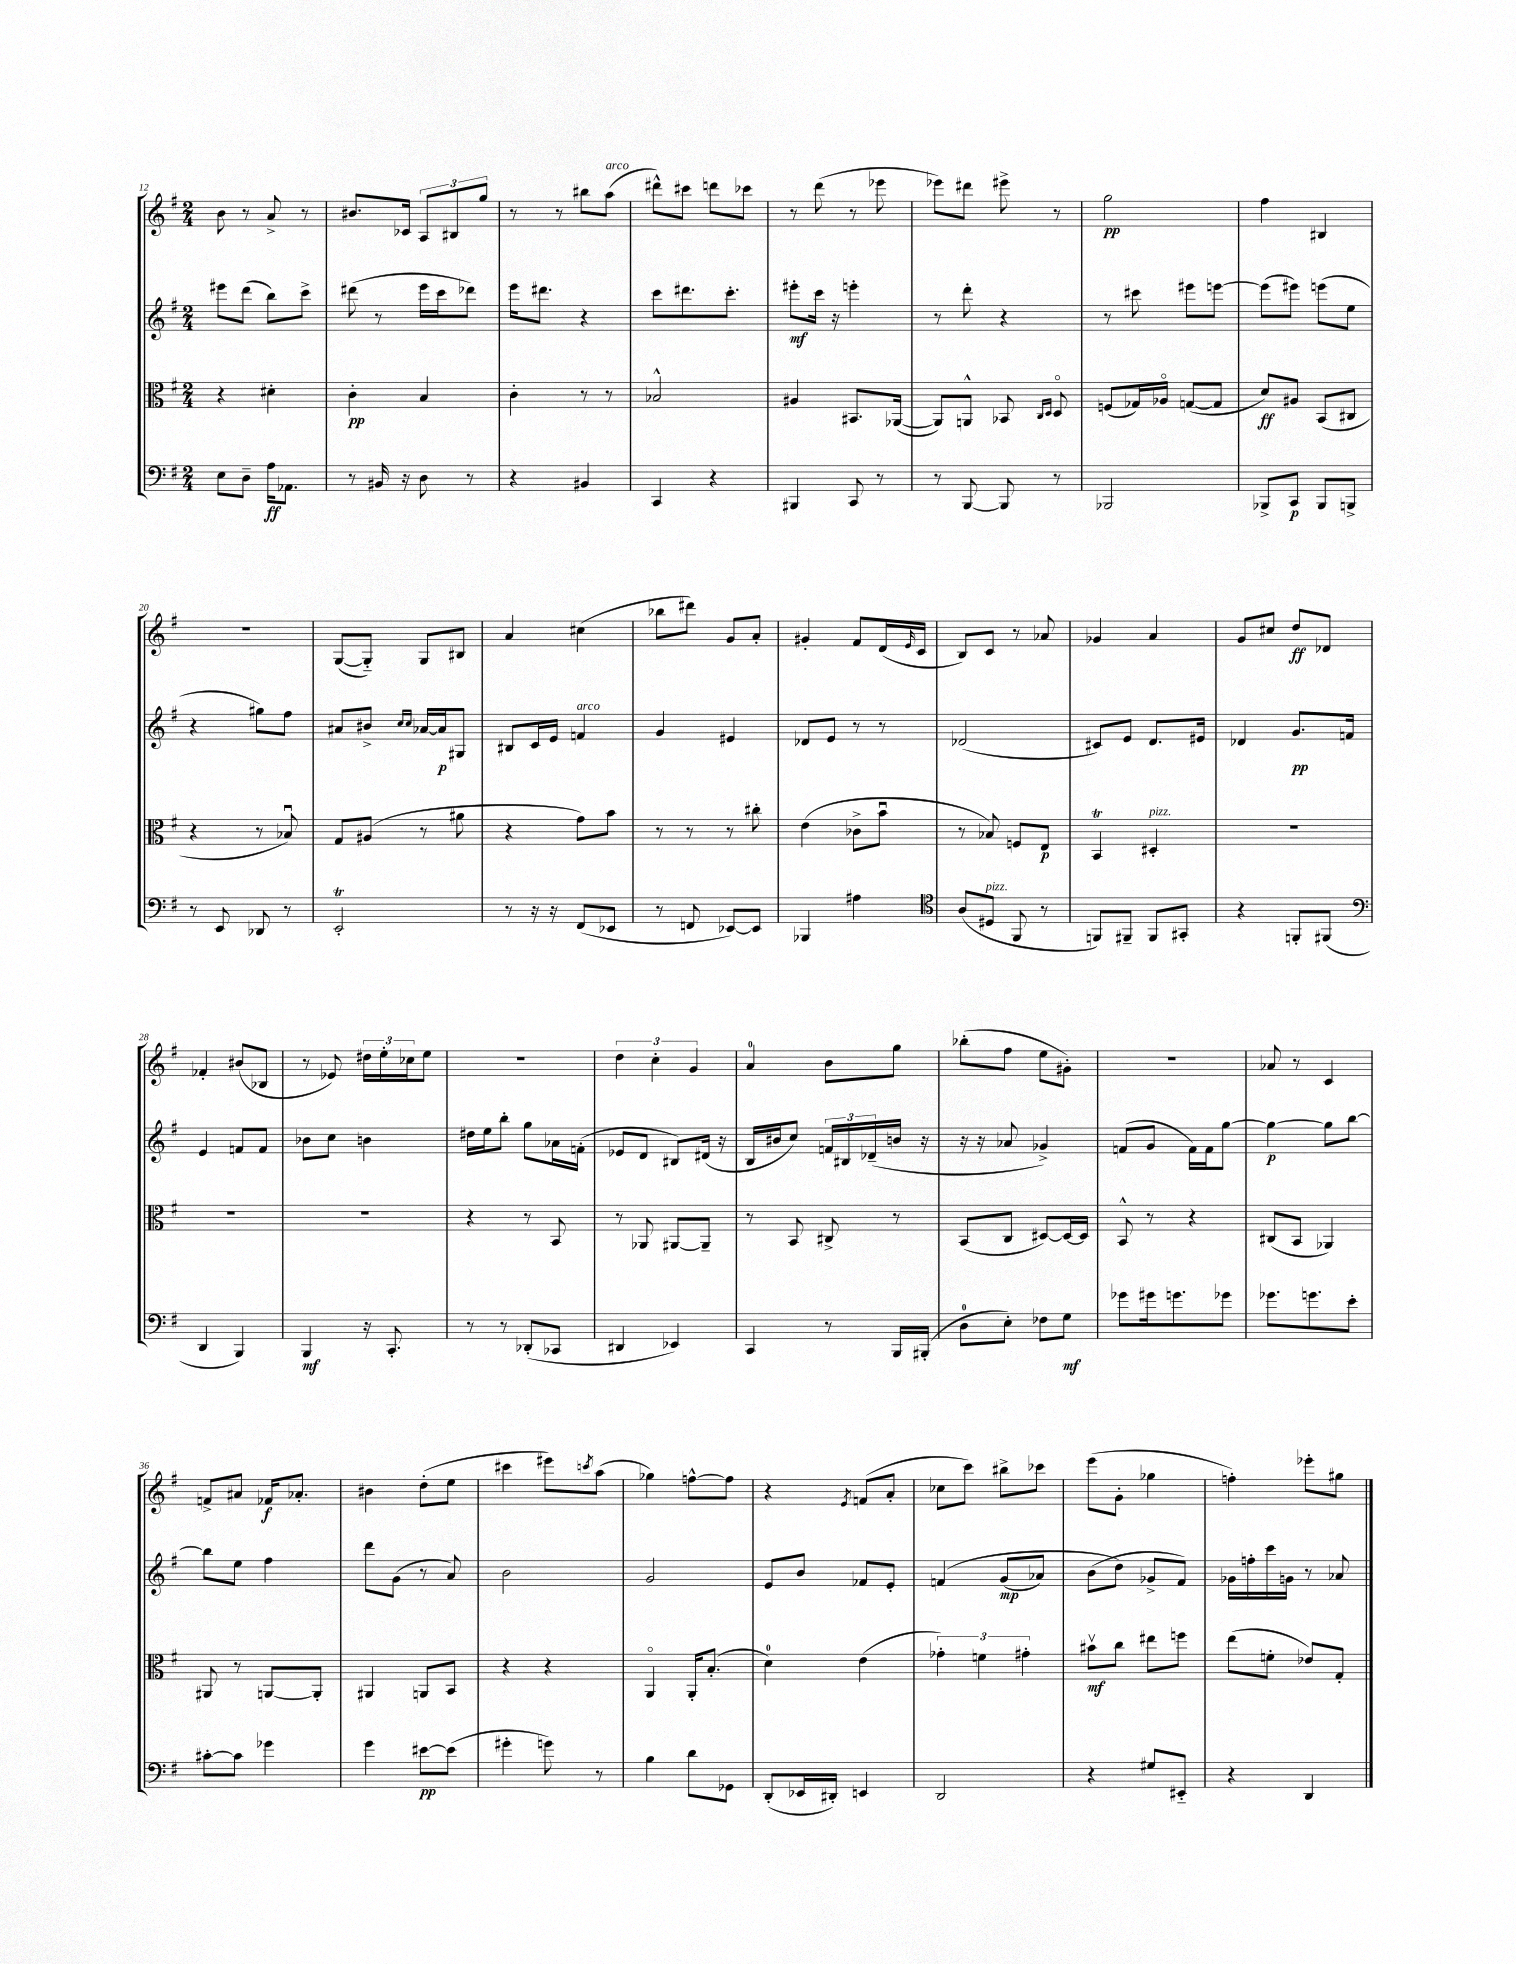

**kern	**dynam	**kern	**dynam	**kern	**dynam	**kern	**dynam
*part4	*part4	*part3	*part3	*part2	*part2	*part1	*part1
*staff4	*staff4	*staff3	*staff3	*staff2	*staff2	*staff1	*staff1
*clefF4	*	*clefC3	*	*clefG2	*	*clefG2	*
*k[f#]	*	*k[f#]	*	*k[f#]	*	*k[f#]	*
*M2/4	*	*M2/4	*	*M2/4	*	*M2/4	*
=12	=12	=12	=12	=12	=12	=12	=12
8E\L	.	4r	.	8eee#X\L	.	8b\	.
8D~\J	.	.	.	(8ddd\J	.	8r	.
16A\KL	ff	4d#X'\	.	8bb\L)	.	8a^/	.
8.AA-X\J	.	.	.	.	.	.	.
.	.	.	.	8ccc^\J	.	8r	.
=13	=13	=13	=13	=13	=13	=13	=13
8r	.	4c'\	pp	(8ddd#X\	.	8.b#X/L	.
16BB#X/	.	.	.	8r	.	.	.
16r	.	.	.	.	.	16c-X/Jk	.
8D\	.	4B/	.	16eee\LL	.	12A/L	.
.	.	.	.	16ccc\J	.	.	.
.	.	.	.	.	.	12B#X/	.
8r	.	.	.	8ddd-X\J)	.	.	.
.	.	.	.	.	.	12gg/J	.
=14	=14	=14	=14	=14	=14	=14	=14
4r	.	4c'\	.	16eee\KL	.	8r	.
.	.	.	.	8.ddd#X\J	.	.	.
.	.	.	.	.	.	8r	.
4BB#X/	.	8r	.	4r	.	8bb#X\L	.
!	!	!	!	!	!	!LO:TX:a:i:t=arco	!
.	.	8r	.	.	.	(8aa\J	.
=15	=15	=15	=15	=15	=15	=15	=15
4CC/	.	2B-X^^/	.	8ccc\L	.	8ddd#X^^\L)	.
.	.	.	.	8.ddd#X\	.	8ccc#X\J	.
4r	.	.	.	.	.	8dddn\L	.
.	.	.	.	8.ccc'\J	.	.	.
.	.	.	.	.	.	8ccc-X\J	.
=16	=16	=16	=16	=16	=16	=16	=16
4BBB#X/	.	4A#X/	.	8eee#X'\L	mf	8r	.
.	.	.	.	16ccc\Jk	.	(8ddd\	.
.	.	.	.	16r	.	.	.
8CC/	.	8.BB#X/L	.	4eeen'\	.	8r	.
8r	.	.	.	.	.	8eee-X\	.
.	.	([16AA-X/Jk	.	.	.	.	.
=17	=17	=17	=17	=17	=17	=17	=17
8r	.	8AA-/L])	.	8r	.	8eee-X\L)	.
[8BBB/	.	8AAn^^/J	.	8ddd'\	.	8ddd#X\J	.
8BBB/]	.	8BB-X/	.	4r	.	8eee#X^\	.
.	.	16qqC/LL	.	.	.	.	.
.	.	16qqD/JJ	.	.	.	.	.
8r	.	8D/	.	.	.	8r	.
=18	=18	=18	=18	=18	=18	=18	=18
2BBB-X/	.	(8Fn/L	.	8r	.	2gg\	pp
.	.	16G-X/L)	.	8ccc#X\	.	.	.
.	.	16A-X/JJ	.	.	.	.	.
.	.	([8Gn/L	.	8eee#X\L	.	.	.
.	.	8G/J]	.	[8eeen\J	.	.	.
=19	=19	=19	=19	=19	=19	=19	=19
8BBB-X^/L	.	8d/L)	ff	(8eee\L]	.	4ff#\	.
8CC/J	p	8A#X/J	.	8eee#X\J)	.	.	.
8BBB-/L	.	(8BB/L	.	(8eeen\L	.	4B#X/	.
8BBBn^/J	.	8C#X/J	.	8ee\J	.	.	.
!!LO:LB:g=z
=20	=20	=20	=20	=20	=20	=20	=20
8r	.	4r	.	4r	.	2r	.
8EE/	.	.	.	.	.	.	.
8DD-X/	.	8r	.	8gg#X\L)	.	.	.
8r	.	8B-Xu/)	.	8ff#\J	.	.	.
=21	=21	=21	=21	=21	=21	=21	=21
2EET'/	.	8G/L	.	8a#X/L	.	([8G/L	.
.	.	(8A#X/J	.	8b#X^/J	.	8G/J])	.
.	.	.	.	16qqcc/LL	.	.	.
.	.	.	.	16qqcc/JJ	.	.	.
.	.	8r	.	[16a-X/LL	.	8G/L	.
.	.	.	.	16a-/J]	p	.	.
.	.	8a#X\	.	8G#X/J	.	8B#X/J	.
=22	=22	=22	=22	=22	=22	=22	=22
8r	.	4r	.	8B#X/L	.	4a/	.
16r	.	.	.	16c/L	.	.	.
16r	.	.	.	16e/JJ	.	.	.
!	!	!	!	!LO:TX:a:i:t=arco	!	!	!
(8FF#/L	.	8g\L)	.	4fn/	.	(4cc#X\	.
8EE-X/J	.	8b\J	.	.	.	.	.
=23	=23	=23	=23	=23	=23	=23	=23
8r	.	8r	.	4g/	.	8bb-X\L	.
8FFn/	.	8r	.	.	.	8ddd#X\J)	.
[8EE-X/L)	.	8r	.	4e#X/	.	8g/L	.
8EE-/J]	.	8cc#X'\	.	.	.	8a'/J	.
=24	=24	=24	=24	=24	=24	=24	=24
4BBB-X/	.	(4e\	.	8d-X/L	.	4g#X'/	.
.	.	.	.	8e/J	.	.	.
4A#X\	.	8c-X^\L	.	8r	.	8f#/L	.
.	.	8bu\J	.	8r	.	(16d/L	.
.	.	.	.	.	.	16qqe/	.
.	.	.	.	.	.	16c/JJ	.
=25	=25	=25	=25	=25	=25	=25	=25
*clefC4	*	*	*	*	*	*	*
(8A/L	.	8r	.	(2d-X/	.	8B/L)	.
!LO:TX:a:i:t=pizz.	!	!	!	!	!	!	!
8D#X/J	.	8B-X/)	.	.	.	8c/J	.
8FF#/	.	8Fn/L	.	.	.	8r	.
8r	.	8E/J	p	.	.	8a-X/	.
=26	=26	=26	=26	=26	=26	=26	=26
8FFn/L)	.	4BBt/	.	8c#X/L)	.	4g-X/	.
8FF#X~/J	.	.	.	8e/J	.	.	.
!	!	!LO:TX:a:i:t=pizz.	!	!	!	!	!
8FF#/L	.	4D#X'/	.	8.d/L	.	4a/	.
8GG#X'/J	.	.	.	.	.	.	.
.	.	.	.	16e#X/Jk	.	.	.
=27	=27	=27	=27	=27	=27	=27	=27
4r	.	2r	.	4d-X/	.	8g/L	.
.	.	.	.	.	.	8cc#X/J	.
8FFn'/L	.	.	.	8.g/L	pp	8dd/L	ff
(8FF#X/J	.	.	.	.	.	8d-X/J	.
.	.	.	.	16fn/Jk	.	.	.
!!LO:LB:g=z
=28	=28	=28	=28	=28	=28	=28	=28
*clefF4	*	*	*	*	*	*	*
4DD/	.	2r	.	4e/	.	4f-X'/	.
4BBB/)	.	.	.	8fn/L	.	(8b#X/L	.
.	.	.	.	8f/J	.	8B-X/J	.
=29	=29	=29	=29	=29	=29	=29	=29
4BBB/	mf	2r	.	8b-X\L	.	8r	.
.	.	.	.	8cc\J	.	8e-X/)	.
16r	.	.	.	4bn\	.	24dd#X\LL	.
.	.	.	.	.	.	24ee'\	.
8.CC'/	.	.	.	.	.	.	.
.	.	.	.	.	.	24cc-X\J	.
.	.	.	.	.	.	8ee\J	.
=30	=30	=30	=30	=30	=30	=30	=30
8r	.	4r	.	16dd#X\LL	.	2r	.
.	.	.	.	16ee\J	.	.	.
8r	.	.	.	8bb'\J	.	.	.
(8DD-X'/L	.	8r	.	8gg\L	.	.	.
8CC-X/J	.	8BB/	.	16a-X\L	.	.	.
.	.	.	.	(16fn'\JJ	.	.	.
=31	=31	=31	=31	=31	=31	=31	=31
4DD#X/	.	8r	.	8e-X/L	.	6dd\	.
.	.	8AA-X/	.	8d/J	.	.	.
.	.	.	.	.	.	6cc'\	.
4EE-X/)	.	[8AA#X/L	.	8B#X/L)	.	.	.
.	.	.	.	.	.	6g/	.
.	.	8AA#~/J]	.	(16d#X/Jk	.	.	.
.	.	.	.	16r	.	.	.
=32	=32	=32	=32	=32	=32	=32	=32
4CC/	.	8r	.	16B/LL	.	4a/	.
.	.	.	.	16b#X/J	.	.	.
.	.	8BB/	.	8cc/J)	.	.	.
8r	.	8C#X^/	.	24fn/LL	.	8b\L	.
.	.	.	.	24B#X/	.	.	.
.	.	.	.	(24d-X~/	.	.	.
16BBB/LL	.	8r	.	16bn/JJ	.	8gg\J	.
(16BBB#X'/JJ	.	.	.	16r	.	.	.
=33	=33	=33	=33	=33	=33	=33	=33
8D\L	.	(8BB/L	.	16r	.	(8bb-X'\L	.
.	.	.	.	16r	.	.	.
8E'\J)	.	8C/J	.	8a-X/	.	8ff#\J	.
8F-X\L	.	[8D#X/L)	.	4g-X^/)	.	8ee\L	.
8G\J	mf	16D#/L_	.	.	.	8g#X'\J)	.
.	.	16D#/JJ]	.	.	.	.	.
=34	=34	=34	=34	=34	=34	=34	=34
8g-X\L	.	8BB^^/	.	(8fn/L	.	2r	.
16g#X\k	.	8r	.	8g/J	.	.	.
8.gn\	.	.	.	.	.	.	.
.	.	4r	.	16f\LL)	.	.	.
.	.	.	.	16f\J	.	.	.
8g-X\J	.	.	.	[8gg\J	.	.	.
=35	=35	=35	=35	=35	=35	=35	=35
8.g-X\L	.	(8C#X/L	.	4gg\_	p	8a-X/	.
.	.	8BB/J	.	.	.	8r	.
8.gn\	.	.	.	.	.	.	.
.	.	4AA-X/)	.	8gg\L]	.	4c/	.
8e'\J	.	.	.	[8bb\J	.	.	.
!!LO:LB:g=z
=36	=36	=36	=36	=36	=36	=36	=36
[8c#X'\L	.	8AA#X/	.	8bb\L]	.	8fn^/L	.
8c#\J]	.	8r	.	8ee\J	.	8a#X/J	.
4g-X\	.	[8AAn/L	.	4ff#\	.	16f-X/KL	f
.	.	.	.	.	.	8.a-X'/J	.
.	.	8AA'/J]	.	.	.	.	.
=37	=37	=37	=37	=37	=37	=37	=37
4g\	.	4AA#X/	.	8ddd\L	.	4b#X\	.
.	.	.	.	(8g\J	.	.	.
[8e#X\L	pp	8AAn/L	.	8r	.	(8dd'\L	.
(8e#\J]	.	8BB/J	.	8a/)	.	8ee\J	.
=38	=38	=38	=38	=38	=38	=38	=38
4g#X'\	.	4r	.	2b\	.	4ccc#X\	.
8gn\)	.	4r	.	.	.	8eee#X\L)	.
.	.	.	.	.	.	8qcccn/	.
8r	.	.	.	.	.	(8aa\J	.
=39	=39	=39	=39	=39	=39	=39	=39
4B\	.	4AA/	.	2g/	.	4gg-X\)	.
8d\L	.	16AA'/KL	.	.	.	[8ffn^^\L	.
.	.	(8.B'/J	.	.	.	.	.
8GG-X\J	.	.	.	.	.	8ff\J]	.
=40	=40	=40	=40	=40	=40	=40	=40
(8DD'/L	.	4d\)	.	8e/L	.	4r	.
16EE-X/L	.	.	.	8b/J	.	.	.
16DD#X'/JJ)	.	.	.	.	.	.	.
.	.	.	.	.	.	8qe/	.
4EEn/	.	(4e\	.	8f-X/L	.	(8fn/L	.
.	.	.	.	8e'/J	.	8a'/J	.
=41	=41	=41	=41	=41	=41	=41	=41
2DD/	.	6g-X'\)	.	(4fn/	.	8cc-X\L	.
.	.	.	.	.	.	8ccc\J)	.
.	.	6fn\	.	.	.	.	.
.	.	.	.	(8g/L	mp	8bb#X^\L	.
.	.	6g#X'\	.	.	.	.	.
.	.	.	.	8a-X/J)	.	8ccc-X\J	.
=42	=42	=42	=42	=42	=42	=42	=42
4r	.	8b#Xv\L	mf	(8b\L	.	(8eee\L	.
.	.	8cc\J	.	8dd\J)	.	8g'\J	.
8G#X/L	.	8ee#X\L	.	8g-X^/L	.	4gg-X\	.
8EE#X/J	.	8ffn\J	.	8f#/J)	.	.	.
=43	=43	=43	=43	=43	=43	=43	=43
4r	.	(8ee\L	.	16g-X\LL	.	4ffn'\)	.
.	.	.	.	16ffn'\	.	.	.
.	.	8fn'\J	.	16ccc\	.	.	.
.	.	.	.	16gn\JJ	.	.	.
4DD/	.	8e-X/L)	.	8r	.	8eee-X'\L	.
.	.	8G'/J	.	8a-X/	.	8gg#X\J	.
==	==	==	==	==	==	==	==
*-	*-	*-	*-	*-	*-	*-	*-
